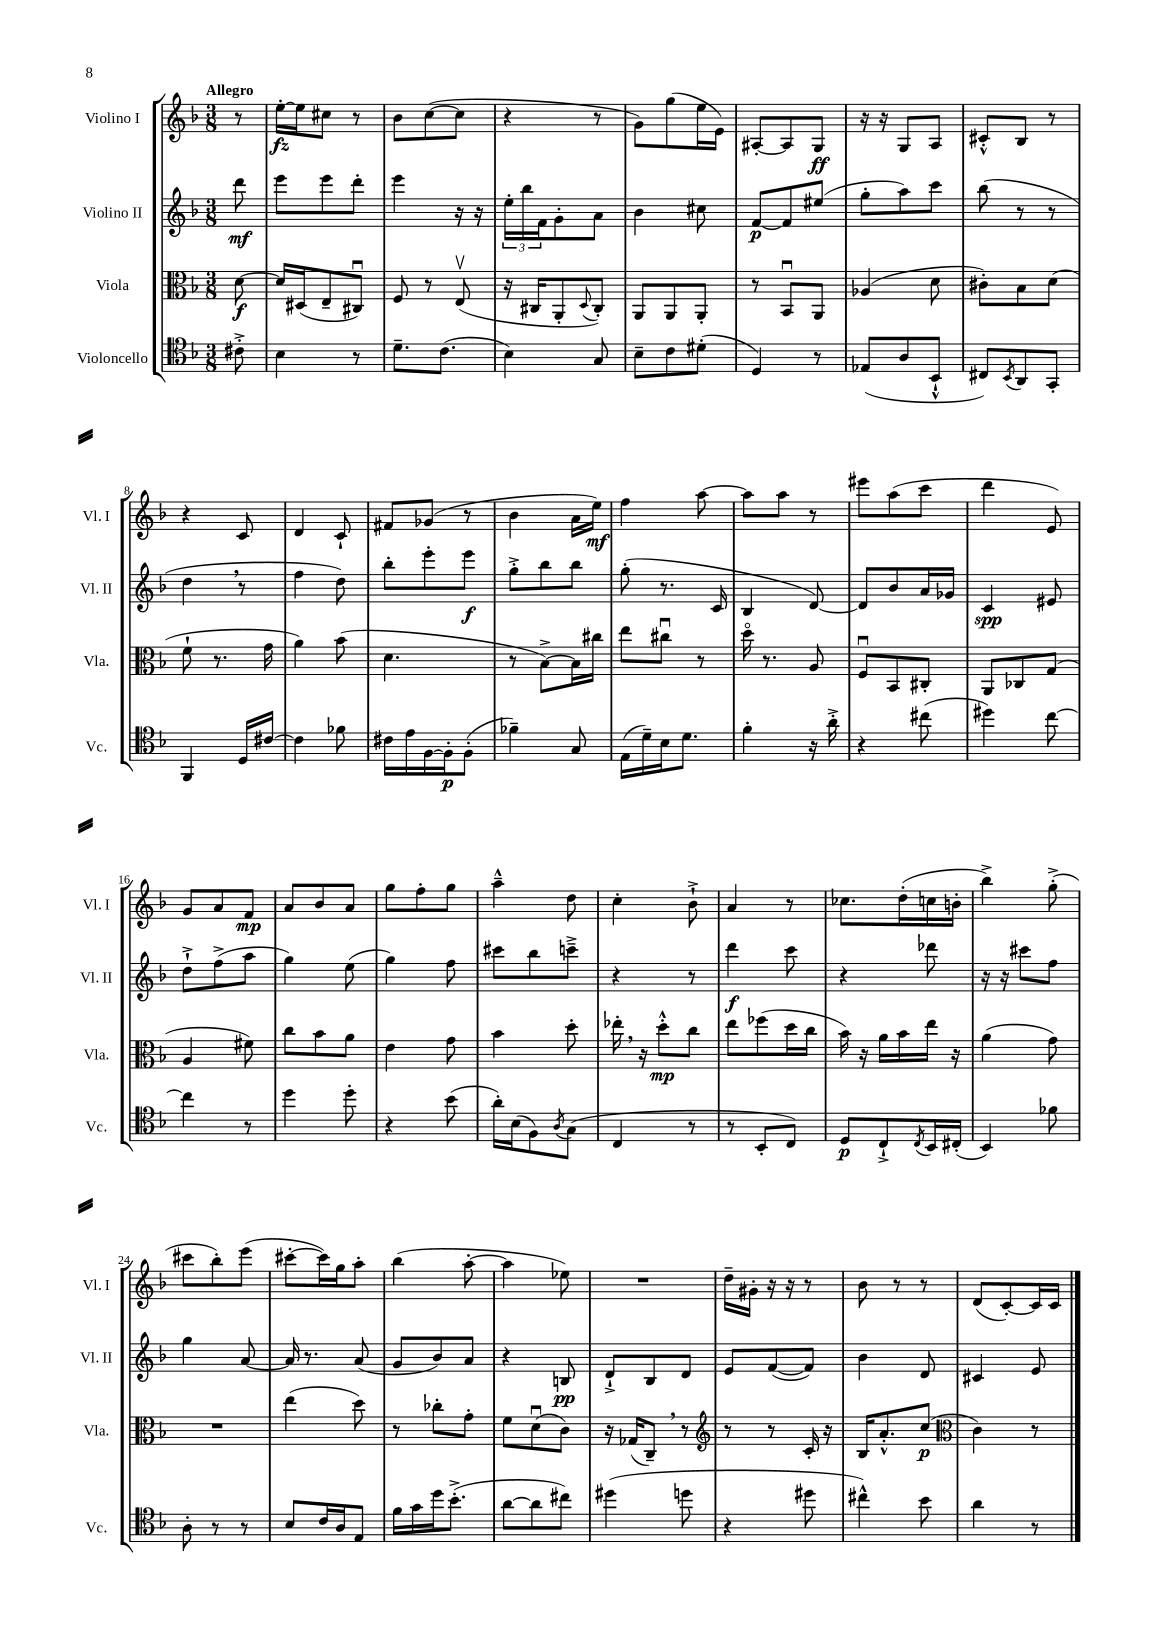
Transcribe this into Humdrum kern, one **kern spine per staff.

**kern	**kern	**kern	**kern
*staff4	*staff3	*staff2	*staff1
*clefC4	*clefC3	*clefG2	*clefG2
*k[b-]	*k[b-]	*k[b-]	*k[b-]
*M3/8	*M3/8	*M3/8	*M3/8
8c#'^\	[8d\	8ddd\	8r
=	=	=	=
4B-\	16d/]LL	8eee\L	[16ee'\LL
.	(16D#/J	.	16ee\]J
.	8E~/	8eee\	8cc#\J
8r	8C#u/J)	8ddd'\J	8r
=	=	=	=
8.d~\L	8F/	4eee\	8b-\L
.	8r	.	([8cc\
(8.c\J	.	.	.
.	(8Ev/	16r	8cc\]J
.	.	16r	.
=	=	=	=
4B-\)	16r	24ee'\LL	4r
.	.	24bb-\	.
.	16C#/LK	.	.
.	.	24f\J	.
.	8AA'/	8g'\	.
.	8qqD/	.	.
8G/	8C#'/J)	8a\J	8r
=	=	=	=
8B-~\L	8AA/L	4b-\	8g\L)
8c\	8AA/	.	(8gg\
(8d#'\J	8AA'/J	8cc#\	16ee\L
.	.	.	16e\JJ)
=	=	=	=
4D/)	8r	[8f/L	[8A#'/L
.	8BB-u/L	8f/]	8A#/]
8r	8AA/J	(8ee#/J	8G/J
=	=	=	=
(8E-/L	(4A-/	8gg'\L	16r
.	.	.	16r
8A/	.	8aa\)	8G/L
8BB-`^^/J	8d\	8ccc\J	8A/J
=	=	=	=
8C#/L)	8c#'\L)	(8bb-\	8c#'^^/L
8qBB-/	.	.	.
8AA/	8B-\	8r	8B-/J
8GG'/J	(8d\J	8r	8r
=	=	=	=
4FF/	8f`\	4dd\	4r
.	8.r	.	.
16D/LL	.	8r	8c/
[16c#/JJ	16g\	.	.
=	=	=	=
4c#\]	4a\)	4ff\	4d/
8f-\	(8b-\	8dd\)	8c`/
=	=	=	=
16c#\LL	4.d\	8bb-'\L	8f#/L
16e\	.	.	.
[16F\	.	8eee'\	(8g-/J
16F'\]J	.	.	.
(8F'\J	.	8eee\J	8r
=	=	=	=
4f-~\)	8r	8gg'^\L	4b-\
.	[8B-^\L)	8bb-\	.
8G/	16B-\]L	8bb-\J	16a\LL
.	16cc#\JJ	.	16ee\JJ)
=	=	=	=
(16E\LL	8ee\L	(8gg'\	4ff\
16d~\)	.	.	.
16B-\J	8cc#u\J	8.r	.
8.d\J	.	.	.
.	8r	.	[8aa\
.	.	16c/	.
=	=	=	=
4f'\	16ddo\	4B-/	8aa\]L
.	8.r	.	.
.	.	.	8aa\J
16r	8A/	[8d/)	8r
16a'^\	.	.	.
=	=	=	=
4r	8Fu/L	8d/]L	8eee#\L
.	8BB-/	8b-/	(8aa\
(8cc#\	8C#'/J	16a/L	8ccc\J
.	.	16g-/JJ	.
=	=	=	=
4dd#\)	8AA/L	4c/	4ddd\
.	8C-/	.	.
[8cc\	(8G/J	8e#/	8e/)
=	=	=	=
4cc\]	4A/	8dd`^\L	8g/L
.	.	(8ff^\	8a/
8r	8f#\)	8aa\J	8f/J
=	=	=	=
4dd\	8cc\L	4gg\)	8a/L
.	8b-\	.	8b-/
8dd'\	8a\J	(8ee\	8a/J
=	=	=	=
4r	4e\	4gg\)	8gg\L
.	.	.	8ff'\
(8b-\	8g\	8ff\	8gg\J
=	=	=	=
16a'\LL)	4b-\	8ccc#\L	4aa~^^\
(16B-\J	.	.	.
8F\)	.	8bb-\	.
8qA/	.	.	.
(8G\J	8dd'\	8ccc~^\J	8dd\
=	=	=	=
4C/	16ee-'\	4r	4cc'\
.	16r	.	.
.	8dd'^^\L	.	.
8r	8cc\J	8r	8b-`^\
=	=	=	=
8r	8ee\L	4ddd\	4a/
8BB-'/L	(8ff-\	.	.
8C/J)	16dd\L	8ccc\	8r
.	16cc\JJ	.	.
=	=	=	=
8D/L	16b-\)	4r	8.cc-\L
.	16r	.	.
8C`^/	16a\LL	.	.
.	16b-\	.	(16dd'\L
8qC/	.	.	.
16BB-/L	16ee\JJ	8ddd-\	16cc\
(16C#'/JJ	16r	.	16b'\JJ
=	=	=	=
4BB-/)	(4a\	16r	4bb-^\)
.	.	16r	.
.	.	8ccc#\L	.
8f-\	8g\)	8ff\J	(8gg'^\
=	=	=	=
8A'\	4.r	4gg\	8ccc#\L
8r	.	.	8bb-'\)
8r	.	[8a/	(8eee\J
=	=	=	=
8B-/L	(4ee\	16a/]	[8ccc#'\L
.	.	8.r	.
16c/L	.	.	16ccc#\]L)
16A/J	.	.	16gg\J
8E/J	8dd\)	(8a/	8aa'\J
=	=	=	=
16f\LL	8r	8g/L	(4bb-\
16g\	.	.	.
16dd\J	8cc-'\L	8b-/)	.
(8.b-'^\J	.	.	.
.	8g'\J	8a/J	[8aa'\
=	=	=	=
[8a\L	8f\L	4r	4aa\]
8a\]	(8du\	.	.
8cc#\J)	8c\J)	8B/	8ee-\)
=	=	=	=
(4dd#\	16r	8d`^/L	4.r
.	(16G-/LK	.	.
.	8C~/J)	8B-/	.
8dd\	8r	8d/J	.
=	=	=	=
*	*clefG2	*	*
4r	8r	8e/L	16dd~\LL
.	.	.	16g#'\JJ
.	8r	([8f/	16r
.	.	.	16r
8dd#\	16c'/	8f/]J)	8r
.	16r	.	.
=	=	=	=
4cc#^^\)	16B-/LK	4b-\	8b-\
.	8.a'^^/	.	.
.	.	.	8r
8b-\	(8cc/J	8d/	8r
=	=	=	=
*	*clefC3	*	*
4a\	4c\)	4c#/	(8d/L
.	.	.	[8c'/)
8r	8r	8e/	16c/]L
.	.	.	16c/JJ
==	==	==	==
*-	*-	*-	*-
